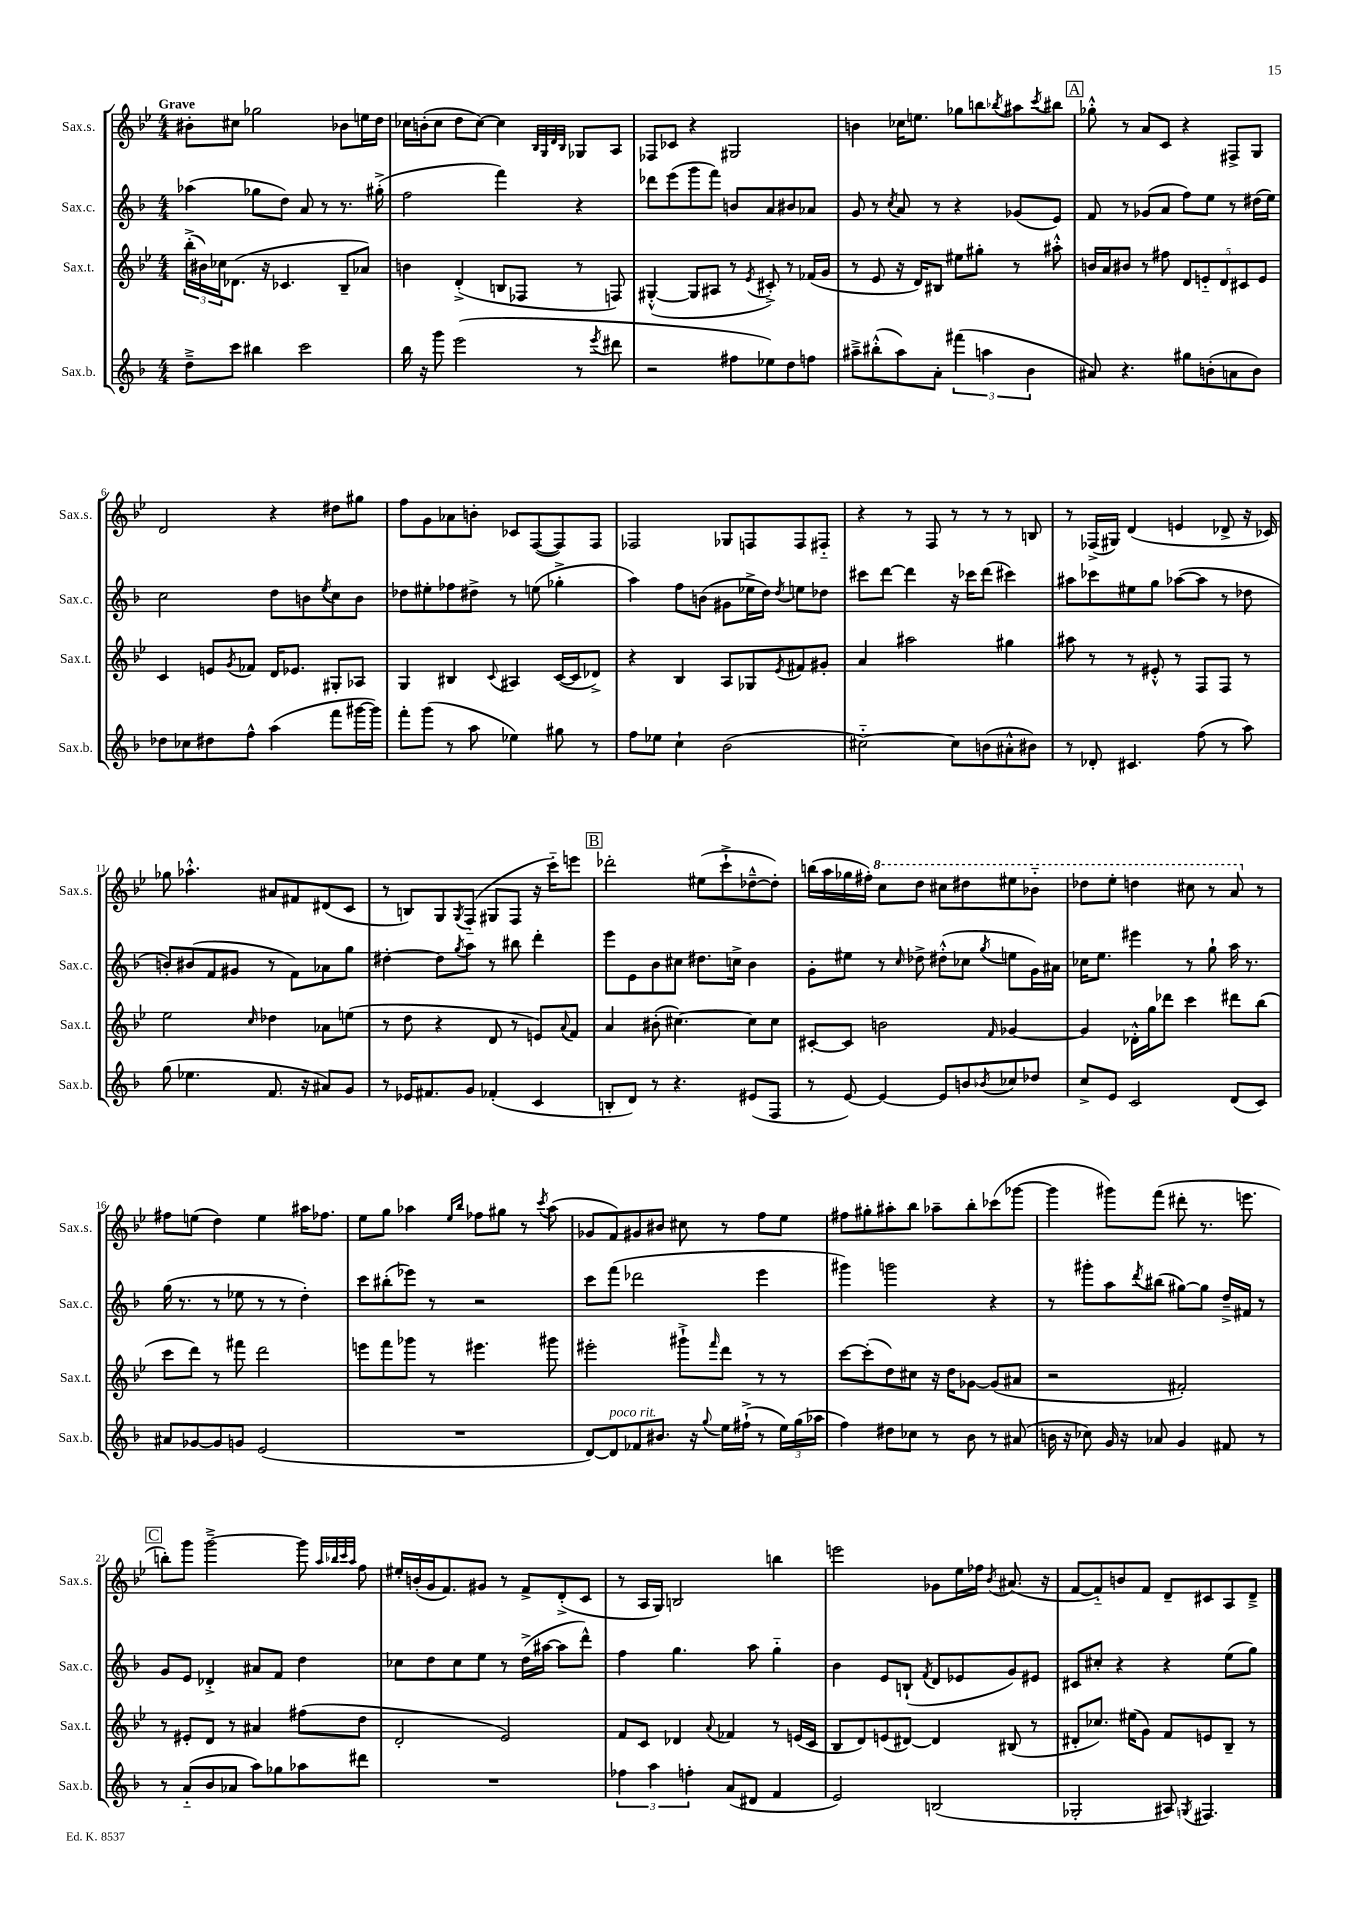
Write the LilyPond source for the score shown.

<<
\new StaffGroup <<
\new Staff = "s0" \with { instrumentName = "Sax.s." shortInstrumentName = "Sax.s." } {
    \clef treble \key bes \major \numericTimeSignature \time 4/4 \tempo "Grave"
    bis'8-. cis''8 ges''2 bes'8 e''16 d''16 |
    ces''16 b'16-.( ces''8 d''8 ces''8~) ces''4 \grace { bes32 g32 d'32 bes32 } ges8 a8 |
    fes8 ces'8 r4 gis2 |
    b'4 ces''16 e''8. ges''8 b''8 \acciaccatura { bes''8 } ais''8 \acciaccatura { c'''8 } bis''8 |
    \mark \markup { \box "A" } ges''8-.-^ r8 a'8 c'8 r4 fis8-> g8 |
    d'2 r4 dis''8 gis''8 |
    f''8 g'8 aes'8 b'8-. ces'8 f8~( f8) f8 |
    fes2 ges8 f8 f8 fis8-_ |
    r4 r8 f8 r8 r8 r8 b8 |
    r8 fes16->( gis16) d'4( e'4 des'8-> r16 ces'16) |
    ges''8 aes''4.-.-^ ais'8 fis'8 dis'8( c'8 |
    r8 b8) g8 \acciaccatura { g8 } f8-_( gis8 f8 r16 c'''16-_) e'''8 |
    \mark \markup { \box "B" } des'''2-. eis''8( c'''8-!-> des''8~---^ des''8-.) |
    b''16( a''16 ges''16 fis''16-.) \ottava #1 c'''8 d'''8 cis'''8 dis'''8 eis'''8 bes''8-_ |
    des'''8 ees'''8-. d'''4 cis'''8 r8 a''8 \ottava #0 r8 |
    fis''8 e''8( d''4) e''4 ais''16 fes''8. |
    ees''8 g''8 aes''4 \grace { ees''16 bes''16 } fes''8 gis''8 r8 \acciaccatura { c'''8 } aes''8( |
    ges'8 f'8) gis'8 bis'8 cis''8 r8 f''8 ees''8 |
    fis''8 gis''8-. ais''8-. bes''8 aes''8-- bes''8-. ces'''8( ges'''8~ |
    ges'''4 gis'''8) f'''8( dis'''8-. r8. e'''8. |
    \mark \markup { \box "C" } b''8-.) g'''8 g'''2~---> g'''8 \grace { a''32 bes''32 c'''32 a''32 } f''8 |
    eis''16-. b'16-.( g'16 f'8.) gis'8 r8 f'8-> d'8-.->( c'8 |
    r8 a16 g16) b2 b''4 |
    e'''2 ges'8 ees''16 fes''16 \acciaccatura { bes'8 } ais'8.( r16 |
    f'8~ f'8-_) b'8 f'8 d'8-- cis'8 a8 d'8---> \bar "|." |
}
\new Staff = "s1" \with { instrumentName = "Sax.c." shortInstrumentName = "Sax.c." } {
    \clef treble \key f \major \numericTimeSignature \time 4/4
    aes''4( ges''8 d''8) a'8 r8 r8. gis''16-.->( |
    f''2 f'''4) r4 |
    des'''8 e'''8( g'''8 f'''8) b'8 a'8 bis'8 aes'8 |
    g'8 r8 \acciaccatura { c''8 } a'8 r8 r4 ges'8( e'8) |
    \mark \markup { \box "A" } f'8 r8 ges'8( a'8 f''8) e''8 r8 dis''16( e''16) |
    c''2 d''8 b'8 \acciaccatura { e''8 } c''8 b'8 |
    des''8 eis''8-. fes''8 dis''8-> r8 e''8( ges''4-.-> |
    a''4) f''8 b'8( gis'8 ees''16-> d''16) \acciaccatura { d''8 } e''8 des''8 |
    cis'''8 d'''8~ d'''4 r16 ces'''16 d'''8( cis'''4) |
    ais''8 ces'''8 eis''8 g''8 aes''8~( aes''8 r8 des''8 |
    b'8-.) bis'8( f'8 gis'8 r8 f'8) aes'8 g''8 |
    dis''4~-. dis''8 \acciaccatura { g''8 } a''8 r8 bis''8 d'''4-. |
    \mark \markup { \box "B" } e'''8 e'8 bes'8 cis''8 dis''8. c''16-> bes'4 |
    g'8-. eis''8 r8 \grace { c''16 } des''8-> dis''8-.-^( ces''8 \acciaccatura { g''8 } e''8 g'16) ais'16 |
    ces''16 e''8. eis'''4 r8 g''8-! a''16 r8. |
    g''16( r8. r8 ees''8 r8 r8 d''4-.) |
    c'''8 bis''8-.( ees'''8) r8 r2 |
    c'''8 f'''8( des'''2 e'''4 |
    gis'''4) g'''2 r4 |
    r8 gis'''8-. a''8 \acciaccatura { d'''8 } bis''8( gis''8~) gis''8 d''16---> fis'16 r8 |
    \mark \markup { \box "C" } g'8 e'8 des'4-.-> ais'8 f'8 d''4 |
    ces''8 d''8 ces''8 e''8 r8 d''16->( ais''16~ ais''8 d'''8-^) |
    f''4 g''4. a''8 g''4-_ |
    bes'4 e'8 b8-!( \acciaccatura { f'8 } d'8 ees'8 g'8) eis'8 |
    cis'8 cis''8-. r4 r4 e''8( g''8) \bar "|." |
}
\new Staff = "s2" \with { instrumentName = "Sax.t." shortInstrumentName = "Sax.t." } {
    \clef treble \key bes \major \numericTimeSignature \time 4/4
    \tuplet 3/2 { bes''16-.->( bis'16) ces''16 } des'8.( r16 ces'4. bes8-- aes'8) |
    b'4 d'4-.->( b8 fes8 r8 f8) |
    gis4~-.-^( gis8 ais8 r8 \acciaccatura { ees'8 } cis'8-.->) r8 fes'16( g'16 |
    r8 ees'8 r16 d'16) bis8 eis''8 gis''8-. r8 ais''8-.-^ |
    \mark \markup { \box "A" } b'16 a'16 bis'8 r8 fis''8 \tuplet 5/4 { d'8 e'8-_ d'8 cis'8 e'8 } |
    c'4 e'8 \acciaccatura { g'8 } fes'8 d'16 ees'8. gis8-. aes8 |
    g4 bis4 \appoggiatura { c'8 } ais4 c'16~( c'16 des'8->) |
    r4 bes4 a8 ges8 \acciaccatura { ees'8 } fis'8 gis'8-. |
    a'4 ais''2 gis''4 |
    ais''8 r8 r8 eis'8-.-^ r8 f8 f8 r8 |
    ees''2 \grace { c''16 } des''4 aes'8 e''8( |
    r8 d''8 r4 d'8 r8 e'8) \appoggiatura { a'8 } f'8 |
    \mark \markup { \box "B" } a'4 bis'8-.( cis''4.~) cis''8 cis''8 |
    cis'8~-. cis'8 b'2 \grace { f'16 } ges'4~ |
    ges'4 des'16-.-^ g''16 des'''8 c'''4 dis'''8 bes''8( |
    c'''8 d'''8) r8 fis'''8 d'''2 |
    e'''8 f'''8 ges'''8 r8 eis'''4. gis'''8 |
    eis'''2-. gis'''8-!-> \grace { f'''16 } d'''8 r8 r8 |
    c'''8~ c'''8-.( d''8) cis''8 r16 d''16 ges'8~ ges'8( ais'8 |
    r2 fis'2-.) |
    \mark \markup { \box "C" } r8 eis'8-. d'8 r8 ais'4 fis''8( d''8 |
    d'2-. ees'2) |
    f'8 c'8 des'4 \appoggiatura { a'8 } fes'4 r8 e'16( c'16 |
    bes8 d'8) e'8( dis'8~) dis'4 bis8( r8 |
    dis'8-. ces''8.) eis''16( g'8) f'8 e'8 bes8-- r8 \bar "|." |
}
\new Staff = "s3" \with { instrumentName = "Sax.b." shortInstrumentName = "Sax.b." } {
    \clef treble \key f \major \numericTimeSignature \time 4/4
    d''8---> c'''8 bis''4 c'''2 |
    bes''16 r16 g'''8 e'''2( r8 \acciaccatura { e'''8 } dis'''8 |
    r2 fis''8 ees''8) d''8 f''8 |
    ais''8---> bis''8-.-^( ais''8) a'8-. \tuplet 3/2 { fis'''4( a''4 bes'4 } |
    \mark \markup { \box "A" } ais'8) r4. gis''8 b'8-.( a'8 b'8) |
    des''8 ces''8 dis''8 f''8-^ a''4( f'''8 gis'''16~ gis'''16) |
    f'''8-. g'''8( r8 a''8 ees''4) gis''8 r8 |
    f''8 ees''8 c''4-! bes'2( |
    cis''2~-_) cis''8 b'8( ais'8-.-^ bis'8) |
    r8 des'8-. cis'4. f''8( r8 a''8) |
    g''8( ees''4. f'8. r16 ais'8) g'8 |
    r8 ees'16 fis'8. g'8 fes'4-.( c'4 |
    \mark \markup { \box "B" } b8-. d'8) r8 r4. eis'8( f8 |
    r8 e'8~) e'4~ e'8 b'8 \acciaccatura { bes'8 } ces''8 des''8 |
    c''8-> e'8 c'2 d'8( c'8) |
    ais'8 ges'8~ ges'8 g'8 e'2( |
    R1 |
    d'8~) d'8^\markup { \italic "poco rit." } fes'8 bis'8. r16 \appoggiatura { g''8 } e''16 fis''16-!->( r8 \tuplet 3/2 { e''16) g''16( aes''16 } |
    f''4) dis''8 ces''8 r8 bes'8 r8 ais'8( |
    b'16 r16 ces''8) g'16 r16 aes'8 g'4 fis'8 r8 |
    \mark \markup { \box "C" } r8 a'8-_( bes'8 aes'8 a''8) ges''8 aes''8 dis'''8 |
    R1 |
    \tuplet 3/2 { fes''4 a''4 f''4-. } a'8( dis'8 f'4 |
    e'2) b2( |
    ges2-. ais8) \acciaccatura { g8 } fis4. \bar "|." |
}
>>
>>
